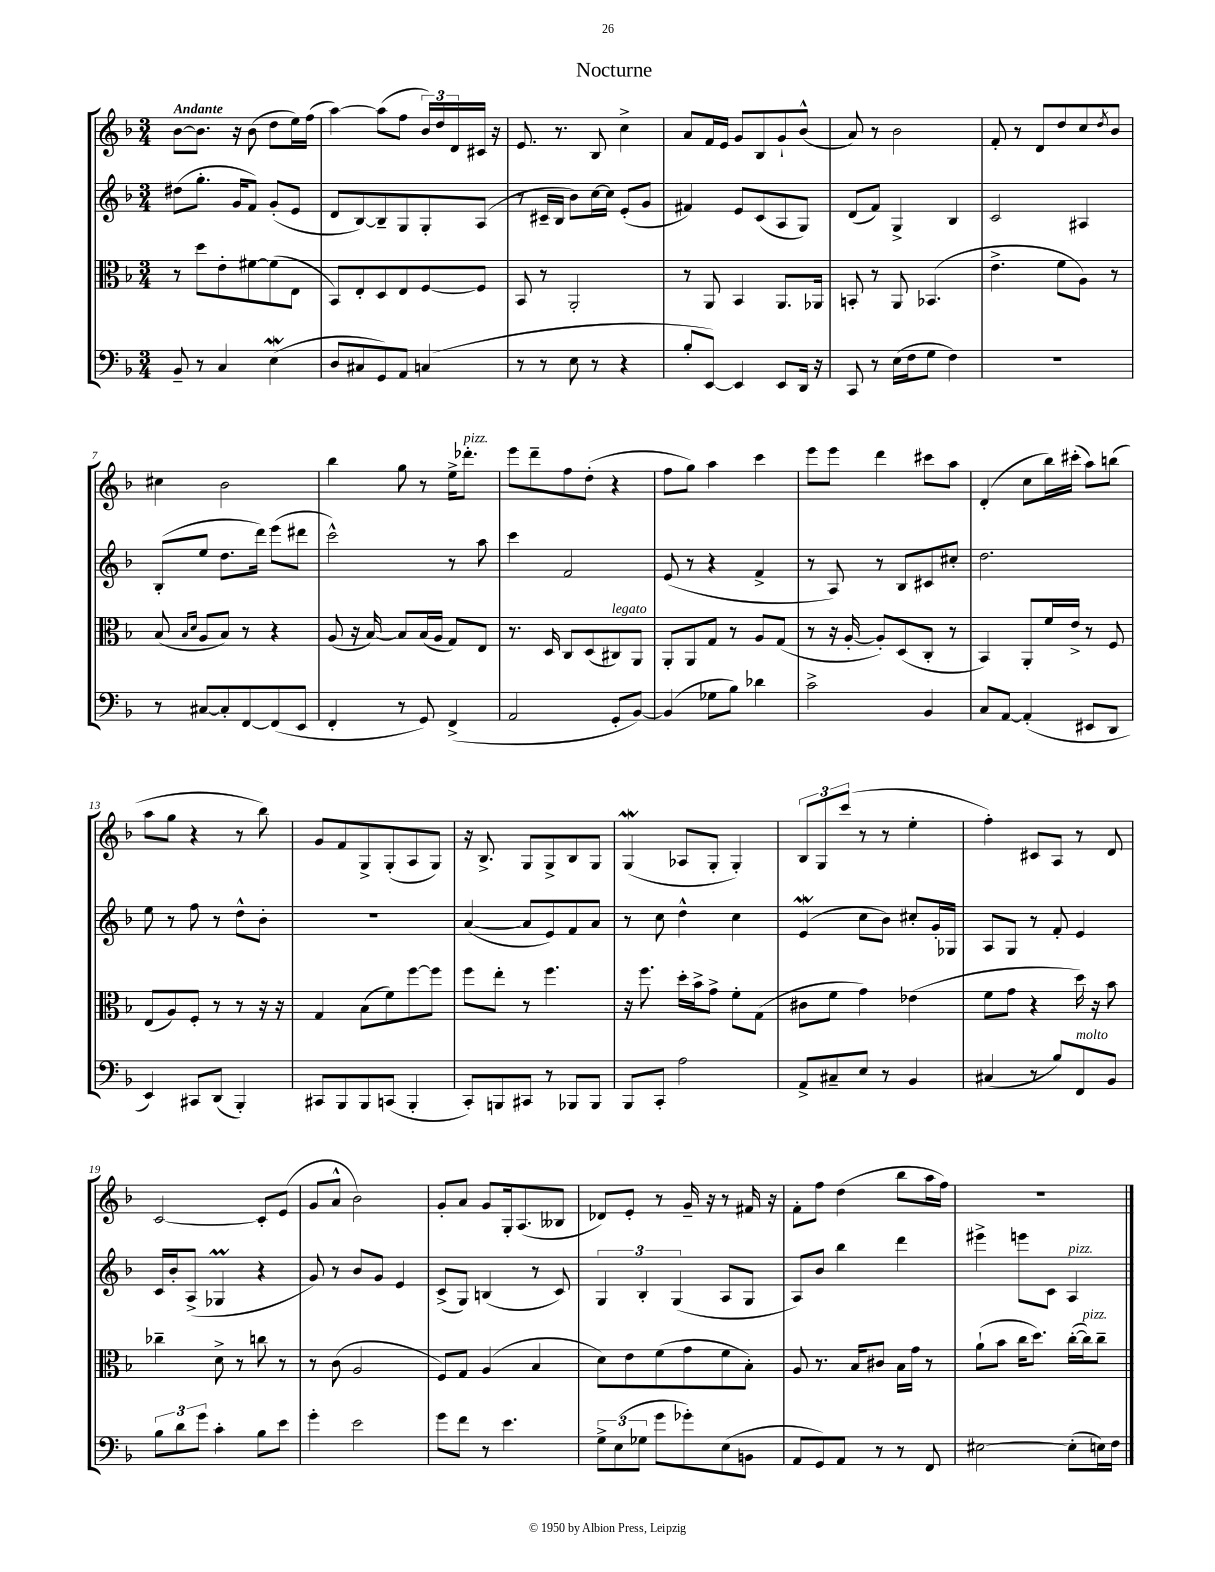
\header { title = "Nocturne" }
<<
\new StaffGroup <<
\new Staff = "s0" {
    \clef treble \key f \major \numericTimeSignature \time 3/4 \tempo "Andante"
    bes'8~ bes'8. r16 bes'8( d''8 e''16) f''16( |
    a''4~) a''8( f''8 \tuplet 3/2 { bes'16) d''16 d'16 } cis'16 r16 |
    e'8. r8. bes8 c''4-> |
    a'8 f'16 e'16 g'8 bes8 g'8-! bes'8-^( |
    a'8) r8 bes'2 |
    f'8-. r8 d'8 d''8 c''8 \acciaccatura { d''8 } bes'8 |
    cis''4 bes'2 |
    bes''4 g''8 r8 e''16-> des'''8.-.^\markup { \italic "pizz." } |
    e'''8 d'''8-- f''8 d''8-.( r4 |
    f''8 g''8) a''4 c'''4 |
    e'''8 e'''8 d'''4 cis'''8 a''8 |
    d'4-.( c''8 bes''16) cis'''16-.( a''8) b''8( |
    a''8 g''8 r4 r8 bes''8) |
    g'8 f'8 g8-> g8-.( a8 g8) |
    r16 bes8.-> g8 g8-> bes8 g8 |
    g4\mordent( aes8 g8-. g4-.) |
    \tuplet 3/2 { bes8 g8 c'''8( } r8 r8 e''4-. |
    f''4-.) cis'8 a8 r8 d'8 |
    c'2~ c'8-. e'8( |
    g'8 a'8-^ bes'2) |
    g'8-. a'8 g'8 g16-. a8.( beses8 |
    des'8) e'8-. r8 g'16-- r16 r8 fis'16 r16 |
    f'8-. f''8 d''4( bes''8 a''16 f''16) |
    R2. \bar "|." |
}
\new Staff = "s1" {
    \clef treble \key f \major \numericTimeSignature \time 3/4
    dis''8( g''8.-. g'16 f'8) g'8-.( e'8 |
    d'8 bes8~) bes8-- g8 g8-. a8( |
    r8 cis'16-- bes16 bes'8) c''16~ c''16 e'8-.( g'8 |
    fis'4) e'8 c'8( a8 g8) |
    d'8( f'8) g4-> bes4 |
    c'2 ais4 |
    bes8-.( e''8 d''8. d'''16) e'''8( dis'''8 |
    c'''2-^) r8 a''8 |
    c'''4 f'2 |
    e'8( r8 r4 f'4-> |
    r8 a8) r8 bes8 cis'8 cis''8-. |
    d''2. |
    e''8 r8 f''8 r8 d''8-^ bes'8-. |
    R2. |
    a'4~( a'8 e'8) f'8 a'8 |
    r8 c''8 d''4-^ c''4 |
    e'4\mordent( c''8 bes'8) cis''8-. g'16-. ges16 |
    a8 g8 r8 f'8-. e'4 |
    c'16 bes'16-. a8->( ges4\prall r4 |
    g'8) r8 bes'8 g'8 e'4 |
    c'8->( g8) b4( r8 c'8) |
    \tuplet 3/2 { g4 bes4-. g4( } a8 g8 |
    a8) bes'8 bes''4 d'''4 |
    eis'''4-> e'''8 c'8 a4^\markup { \italic "pizz." } \bar "|." |
}
\new Staff = "s2" {
    \clef alto \key f \major \numericTimeSignature \time 3/4
    r8 d''8 e'8-. fis'8~ fis'8( e8 |
    bes,8) e8-. d8 e8 f8~ f8 |
    bes,8 r8 a,2-. |
    r8 a,8 bes,4 a,8. aes,16 |
    b,8-. r8 a,8 bes,4.( |
    e'4.-> f'8 a8) r8 |
    bes8( \grace { bes16 d'16 } a8 bes8) r8 r4 |
    a8( r16 bes16~) bes8 bes16( a16 g8) e8 |
    r8. d16 c8 d8( cis8^\markup { \italic "legato" }) a,8 |
    a,8-. a,8 g8 r8 a8 g8( |
    r8 r16 a16~-. a8-.) d8( c8-. r8 |
    bes,4) a,8-. f'16 e'16-> r8 f8 |
    e8( a8) f8-. r8 r8 r16 r16 |
    g4 bes8( f'8) f''8~ f''8 |
    f''8 e''8-. r8 f''4. |
    r16 f''8. d''16-. bes'16-> g'8-> f'8-. g8( |
    cis'8 f'8 g'4) ees'4( |
    f'8 g'8 r4 d''16) r16 bes'8 |
    ces''4-- d'8-> r8 c''8 r8 |
    r8 c'8( a2 |
    f8) g8 a4( bes4 |
    d'8) e'8 f'8( g'8 f'8 bes8-.) |
    a8 r8. bes16 cis'8 bes16 g'16 r8 |
    a'8-!( bes'8 c''16 d''8.) c''16~-.( c''16^\markup { \italic "pizz." }) c''8-- \bar "|." |
}
\new Staff = "s3" {
    \clef bass \key f \major \numericTimeSignature \time 3/4
    bes,8-- r8 c4 e4\mordent( |
    d8 cis8 g,8) a,8 c4( |
    r8 r8 e8 r8 r4 |
    bes8-. e,8~) e,4 e,8 d,16 r16 |
    c,8 r8 e16( f16 g8 f4) |
    R2. |
    r8 cis8~ cis8-. f,8~ f,8( e,8 |
    f,4-. r8 g,8) f,4->( |
    a,2 g,8-. bes,8~) |
    bes,4( ges8 bes8) des'4 |
    c'2-> bes,4 |
    c8 a,8~ a,4-.( eis,8 d,8 |
    e,4) cis,8 d,8( bes,,4-.) |
    cis,8 bes,,8 bes,,8 c,8( bes,,4-. |
    c,8-.) b,,8 cis,8 r8 bes,,8 bes,,8 |
    bes,,8 c,8-. a2 |
    a,8-> cis8-- e8 r8 bes,4 |
    cis4( r8 bes8) f,8^\markup { \italic "molto" } bes,8 |
    \tuplet 3/2 { bes8 d'8 g'8 } c'4-. bes8 e'8 |
    g'4-. e'2 |
    g'8 f'8 r8 e'4. |
    \tuplet 3/2 { g8-> e8( ges8 } g'8 ges'8-.) e8( b,8 |
    a,8 g,8) a,8 r8 r8 f,8 |
    eis2~ eis8-.( e16) f16 \bar "|." |
}
>>
>>
